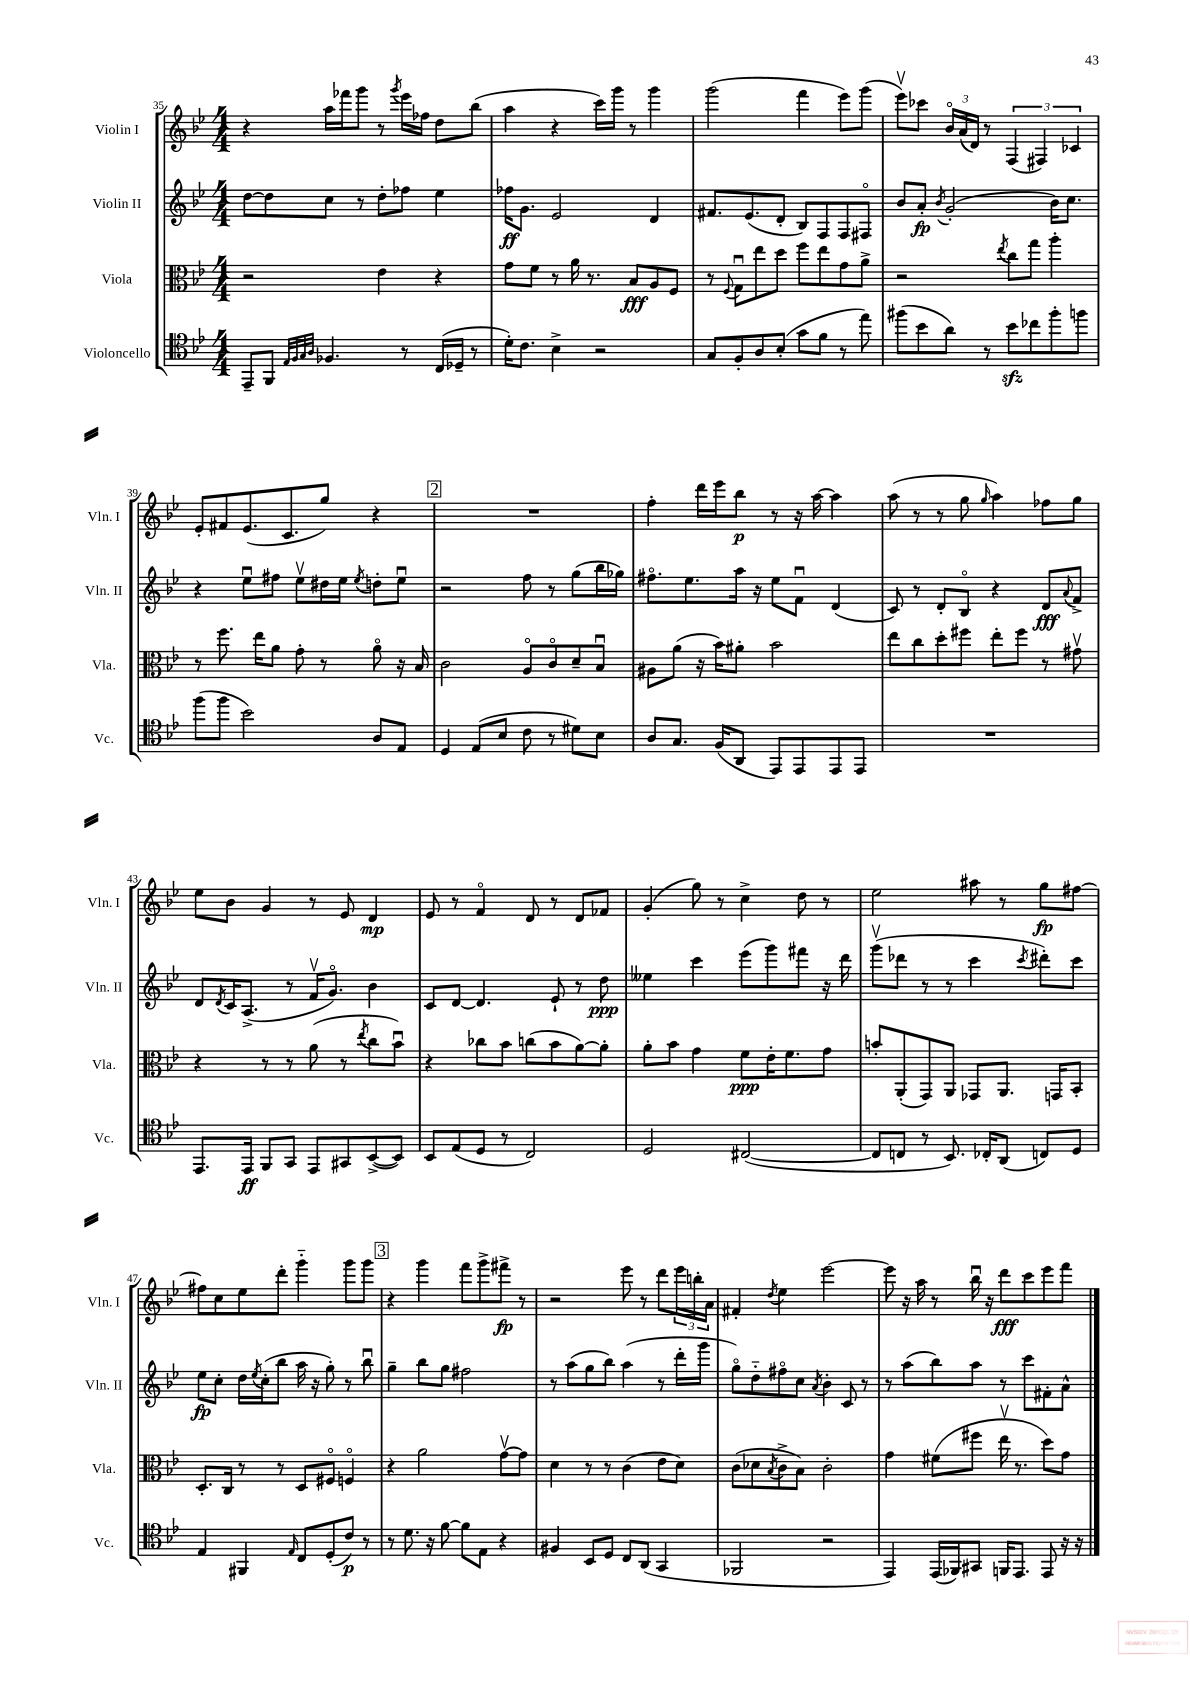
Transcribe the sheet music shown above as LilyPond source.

<<
\new StaffGroup <<
\new Staff = "s0" \with { instrumentName = "Violin I" shortInstrumentName = "Vln. I" } {
    \clef treble \key bes \major \numericTimeSignature \time 4/4
    r4 a''16 fes'''16 g'''8 r8 \acciaccatura { g'''8 } ees'''16 fes''16 d''8 bes''8( |
    a''4 r4 c'''16) g'''16 r8 g'''4 |
    g'''2( f'''4 ees'''8) g'''8( |
    ees'''8\upbow) ces'''8 \tuplet 3/2 { bes'16\flageolet a'16( d'16) } r8 \tuplet 3/2 { f4( fis4) ces'4 } |
    ees'8-. fis'8 ees'8.( c'8. g''8) r4 |
    \mark \markup { \box "2" } R1 |
    f''4-. d'''16 ees'''16 bes''8\p r8 r16 a''16~ a''4 |
    a''8( r8 r8 g''8 \grace { g''16 } a''4) fes''8 g''8 |
    ees''8 bes'8 g'4 r8 ees'8 d'4\mp |
    ees'8 r8 f'4\flageolet d'8 r8 d'8 fes'8 |
    g'4-.( g''8) r8 c''4-> d''8 r8 |
    ees''2 ais''8 r8 g''8\fp fis''8~ |
    fis''8 c''8 ees''8 d'''8-. g'''4-_ g'''8 g'''8 |
    \mark \markup { \box "3" } r4 g'''4 f'''8 g'''8-> fis'''8->\fp r8 |
    r2 ees'''8 r8 d'''8 \tuplet 3/2 { ees'''16 b''16-. a'16 } |
    fis'4-. \acciaccatura { d''8 } ees''4 ees'''2~ |
    ees'''8 r16 a''16 r8 bes''16\downbow r16 d'''8\fff c'''8 ees'''8 f'''8 \bar "|." |
}
\new Staff = "s1" \with { instrumentName = "Violin II" shortInstrumentName = "Vln. II" } {
    \clef treble \key bes \major \numericTimeSignature \time 4/4
    d''8~ d''8 c''8 r8 d''8-. fes''8 ees''4 |
    fes''16\ff g'8. ees'2 d'4 |
    fis'8. ees'8.( d'8-. bes8) f8 f8 fis8\flageolet |
    bes'8 a'8-.\fp \acciaccatura { bes'8 } g'2-.( bes'16) c''8. |
    r4 ees''8\downbow fis''8 ees''8\upbow dis''16 ees''16 \acciaccatura { ees''8 } d''8-. ees''8\downbow |
    \mark \markup { \box "2" } r2 f''8 r8 g''8( bes''16 ges''16) |
    fis''8.\flageolet ees''8. a''16 r16 ees''8 f'8\downbow d'4( |
    c'8) r8 d'8-. bes8\flageolet r4 d'8\fff \appoggiatura { a'8 } f'8-> |
    d'8 \acciaccatura { d'8 } c'16 a8.->( r8 f'16\upbow g'8.\flageolet) bes'4 |
    c'8 d'8~ d'4. ees'8-! r8 d''8\ppp |
    eeses''4 c'''4 ees'''8( g'''8) fis'''8 r16 d'''16 |
    g'''8\upbow( des'''8 r8 r8 c'''4 \acciaccatura { c'''8 } dis'''8-.) c'''8 |
    ees''8\fp c''8-. d''16 \acciaccatura { ees''8 } c''16-.( bes''8 a''16 r16 g''8-.) r8 bes''8\downbow |
    \mark \markup { \box "3" } g''4-- bes''8 g''8 fis''2 |
    r8 a''8( g''8 bes''8) a''4( r8 d'''16-. g'''16 |
    g''8\flageolet) d''8-_ fis''8\flageolet c''8 \acciaccatura { a'8 } bes'4-. c'8 r8 |
    r8 a''8( bes''8) a''8 r8 c'''8 fis'8-. a'8-^ \bar "|." |
}
\new Staff = "s2" \with { instrumentName = "Viola" shortInstrumentName = "Vla." } {
    \clef alto \key bes \major \numericTimeSignature \time 4/4
    r2 ees'4 r4 |
    g'8 f'8 r8 a'16 r8. bes8\fff a8 f8 |
    r8 \appoggiatura { f8 } g8\downbow ees''8 d''8 f''8 ees''8 g'8 a'8-> |
    r2 \acciaccatura { ees''8 } c''8 g''8 a''4-. |
    r8 f''8. ees''16 a'8 g'8-. r8 a'8\flageolet r16 bes16 |
    \mark \markup { \box "2" } c'2 a8\flageolet c'8\flageolet d'8-- bes8\downbow |
    ais8 a'8( r16 bes'16) ais'8-. bes'2 |
    ees''8 c''8 d''8-. fis''8 ees''8-. fis''8 r8 gis'8\upbow |
    r4 r8 r8 a'8( r8 \acciaccatura { ees''8 } c''8 bes'8\downbow) |
    r4 ces''8 bes'8 c''8( bes'8 a'8~) a'8-. |
    a'8-. bes'8 g'4 f'8\ppp ees'16-. f'8. g'8 |
    b'8-. a,8-.( g,8) a,8 ges,8 a,8. g,16 bes,8-. |
    d8.-. c16 r8 r8 d8 fis8\flageolet f4\flageolet |
    \mark \markup { \box "3" } r4 a'2 g'8~\upbow g'8 |
    d'4 r8 r8 c'4( ees'8 d'8) |
    c'8( des'8 \acciaccatura { bes8 } c'8-> bes8) c'2-. |
    g'4 fis'8( fis''8 ees''16\upbow r8. d''8) g'8 \bar "|." |
}
\new Staff = "s3" \with { instrumentName = "Violoncello" shortInstrumentName = "Vc." } {
    \clef tenor \key bes \major \numericTimeSignature \time 4/4
    ees,8-- f,8 \grace { ees32 f32 g32 a32 } fes4. r8 c16( des16-- r8 |
    d'16-.) c'8. bes4-> r2 |
    g8 f8-. a8 bes8-.( g'8 f'8 r8 ees''8) |
    fis''8( bes'8 a'8) r8 bes'8\sfz ces''8 fis''8-. f''8 |
    f''8( f''8 bes'2) a8 ees8 |
    \mark \markup { \box "2" } d4 ees8( bes8 c'8 r8 dis'8) bes8 |
    a8 g8. f16( a,8 ees,8) ees,8 ees,8 ees,8 |
    R1 |
    ees,8. ees,16\ff f,8 g,8 ees,8 gis,8 bes,8~->( bes,8) |
    bes,8 ees8( d8 r8 c2) |
    d2 cis2~( |
    cis8 c8 r8 bes,8.) ces16-. a,8( c8) d8 |
    ees4 fis,4 \grace { ees16 } c8 d8-.( c'8\p) r8 |
    \mark \markup { \box "3" } r8 d'8. r16 f'8~ f'8 ees8 r4 |
    fis4 bes,8 d8 c8 a,8( g,4 |
    fes,2 r2 |
    ees,4) ees,16( fes,16) gis,8 f,16 ees,8. ees,8 r16 r16 \bar "|." |
}
>>
>>
\layout { \context { \Score currentBarNumber = #35 } }
